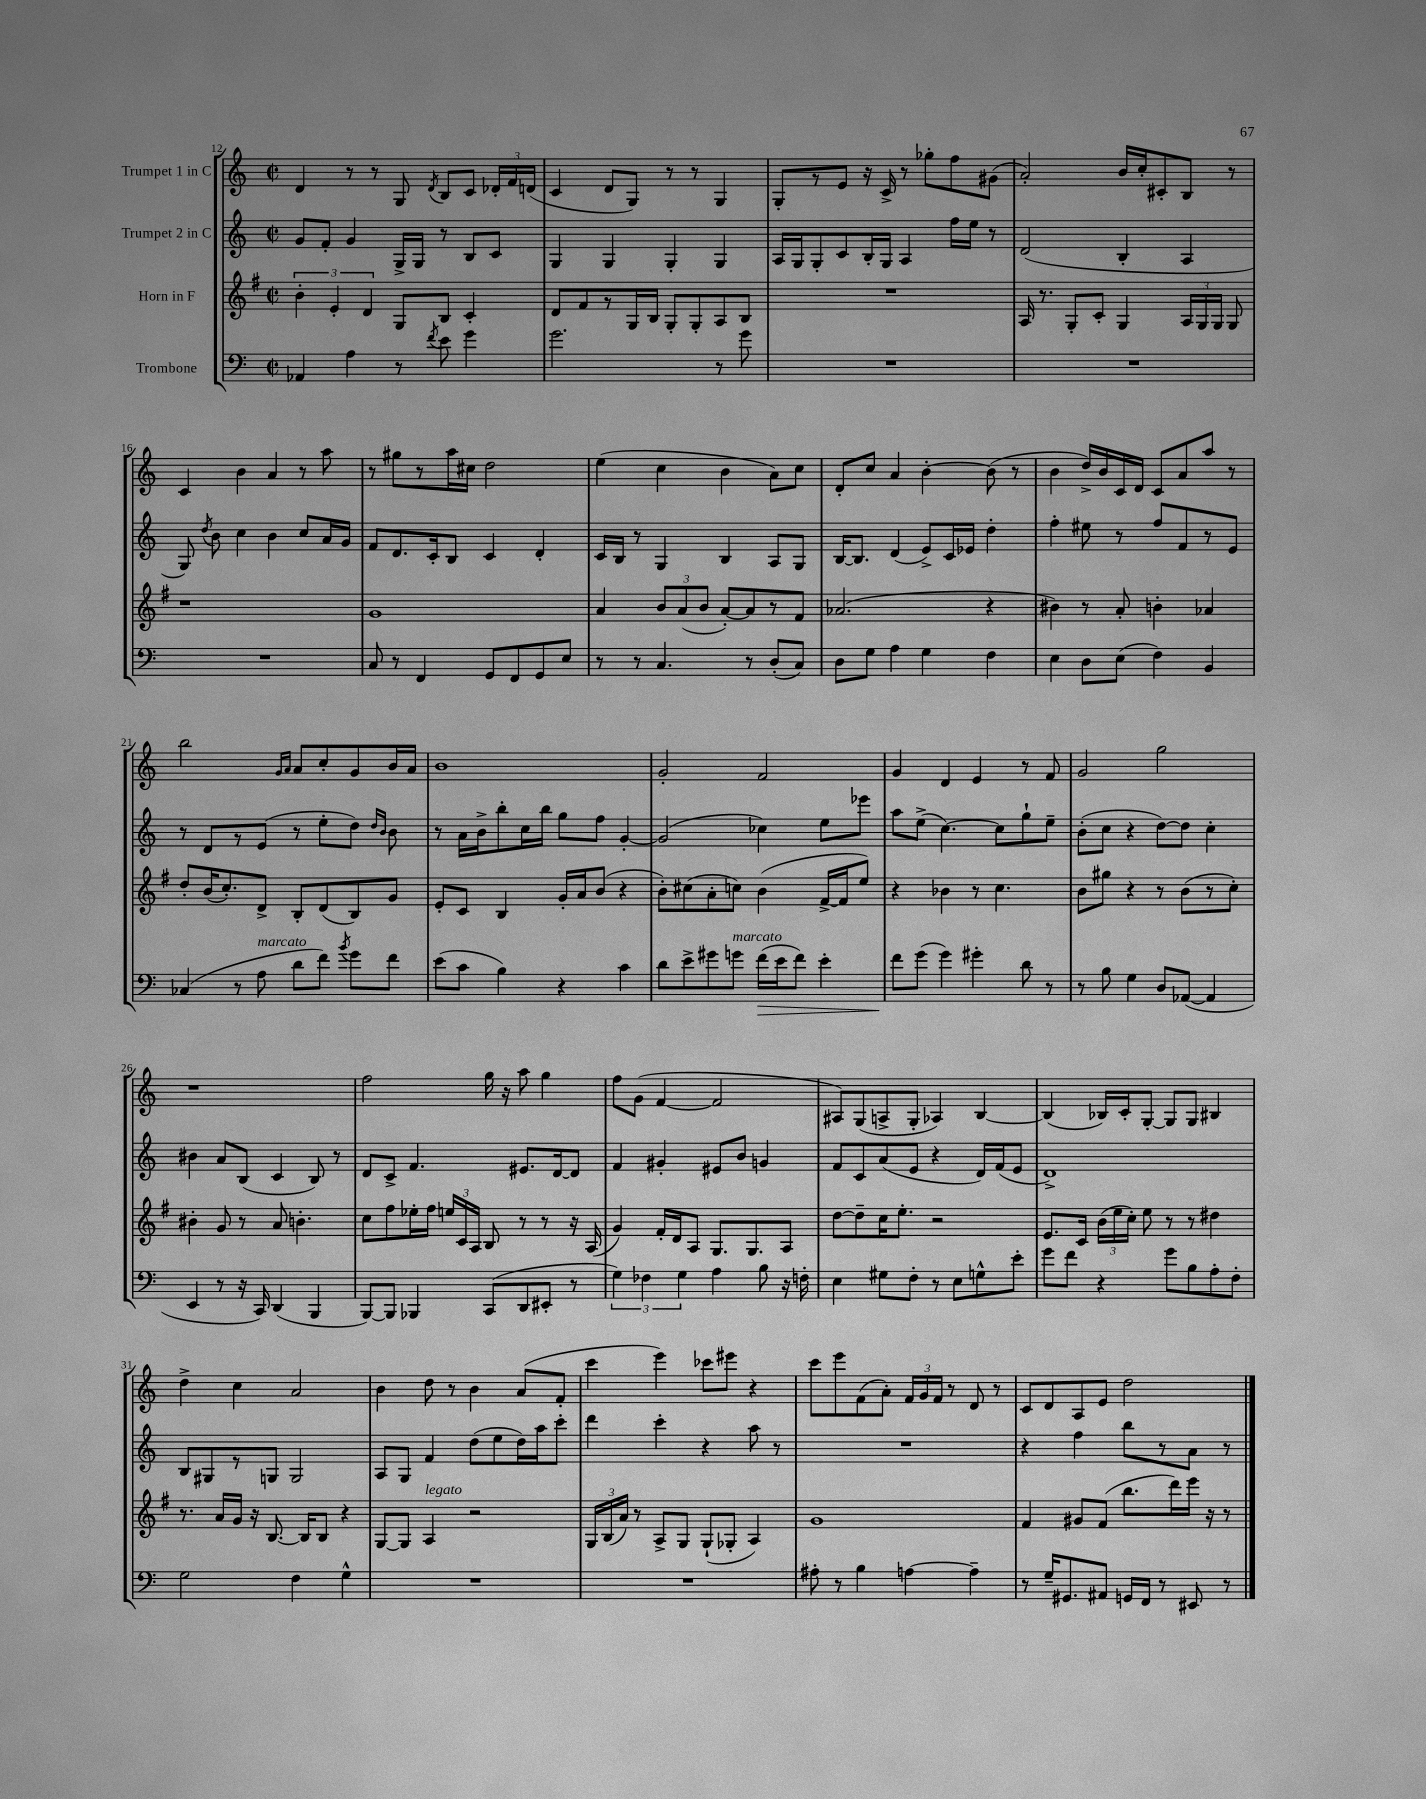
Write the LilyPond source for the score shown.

<<
\new StaffGroup <<
\new Staff = "s0" \with { instrumentName = "Trumpet 1 in C" } {
    \clef treble \key c \major \defaultTimeSignature \time 2/2
    \autoBeamOff d'4 r8 r8 g8 \acciaccatura { d'8 } b8[ c'8] \tuplet 3/2 { des'16[-. f'16 d'16]( } |
    c'4 d'8[ g8]) r8 r8 g4 |
    g8[-. r8 e'8] r16 c'16-> r8 ges''8[-. f''8 gis'8]( |
    a'2-.) b'16[ c''16-. cis'8-. b8] r8 |
    c'4 b'4 a'4 r8 a''8 |
    r8 gis''8[ r8 a''16 cis''16] d''2 |
    e''4( c''4 b'4 a'8[) c''8] |
    d'8[-. c''8] a'4 b'4~-. b'8( r8 |
    b'4 d''16[->) b'16 c'16 d'16] c'8[ a'8 a''8] r8 |
    b''2 \grace { g'16[ a'16] } a'8[ c''8-. g'8 b'16 a'16] |
    b'1 |
    g'2-. f'2 |
    g'4 d'4 e'4 r8 f'8 |
    g'2 g''2 |
    r1 |
    f''2 g''16 r16 a''8 g''4 |
    f''8[ g'8]( f'4~ f'2 |
    ais8[) g8( a8-> g8]-. aes4) b4~ |
    b4( bes16[) c'16-. g8]~-. g8[ g8] bis4 |
    d''4-> c''4 a'2 |
    b'4 d''8 r8 b'4 a'8[( f'8]-. |
    c'''4 e'''4) ces'''8[ eis'''8] r4 |
    c'''8[ e'''8 f'8( a'8]-.) \tuplet 3/2 { f'16[ g'16 f'16] } r8 d'8 r8 |
    c'8[ d'8 a8 e'8] d''2 \bar "|." |
}
\new Staff = "s1" \with { instrumentName = "Trumpet 2 in C" } {
    \clef treble \key c \major \defaultTimeSignature \time 2/2
    \autoBeamOff g'8[ f'8]-. g'4 g16[-> g16] r8 b8[ c'8] |
    g4 g4 g4-. g4 |
    a16[ g16 g8-. c'8 b16-. g16] a4 f''16[ e''16] r8 |
    d'2( b4-. a4 |
    g8) \acciaccatura { d''8 } b'8 c''4 b'4 c''8[ a'16 g'16] |
    f'8[ d'8. c'16-. b8] c'4 d'4-. |
    c'16[ b16] r8 g4 b4 a8[ g8] |
    b16[~ b8.] d'4( e'8[->) c'16 ees'16] d''4-. |
    f''4-. eis''8 r8 f''8[ f'8 r8 e'8] |
    r8 d'8[ r8 e'8]( r8 e''8[-. d''8]) \grace { d''16[ b'16] } b'8 |
    r8 a'16[ b'16-> b''8-. c''16 b''16] g''8[ f''8] g'4~-. |
    g'2( ces''4) e''8[ ees'''8] |
    a''8[ e''8]->( c''4.~) c''8[ g''8-! e''8]-- |
    b'8[-.( c''8] r4 d''8[~) d''8] c''4-. |
    bis'4 a'8[ b8]( c'4 b8) r8 |
    d'8[ c'8]-> f'4. eis'8.[ d'16~ d'8] |
    f'4 gis'4-. eis'8[ b'8] g'4 |
    f'8[ c'8 a'8( e'8] r4 d'16[) f'16( e'8] |
    d'1->) |
    b8[ gis8 r8 g8] g2 |
    a8[ g8] f'4 d''8[( e''8 d''16) a''16 c'''8]-. |
    d'''4 c'''4-. r4 a''8 r8 |
    R1 |
    r4 f''4 b''8[ r8 a'8] r8 \bar "|." |
}
\new Staff = "s2" \with { instrumentName = "Horn in F" } {
    \clef treble \key g \major \defaultTimeSignature \time 2/2
    \autoBeamOff \tuplet 3/2 { b'4-. e'4-. d'4 } g8[ b8] c'4-. |
    d'8[ fis'8 r8 g16 b16] g8[-. g8-. a8 b8] |
    R1 |
    a16 r8. g8[-. c'8]-. g4 \tuplet 3/2 { a16[ g16 g16] } g8 |
    r1 |
    g'1 |
    a'4 \tuplet 3/2 { b'8[ a'8( b'8] } a'8[~-.) a'8 r8 fis'8] |
    aes'2.( r4 |
    bis'4) r8 a'8-. b'4-. aes'4 |
    d''8[-. b'16( c''8.-.) d'8]-> b8[-. d'8( b8) g'8] |
    e'8[-. c'8] b4 g'16[-. a'16 b'8]( r4 |
    b'8[-.) cis''8( a'8-. c''8]) b'4( fis'16[~-> fis'16 e''8]) |
    r4 bes'4 r8 c''4. |
    b'8[ gis''8] r4 r8 b'8[( r8 c''8]-.) |
    bis'4-. g'8 r8 a'8 b'4.-. |
    c''8[ fis''8 ees''16-. fis''16] \tuplet 3/2 { e''16[ c'16 a16] } b8 r8 r8 r16 a16( |
    g'4) fis'16[-. d'16 a8] g8.[ g8. a8] |
    d''8[~ d''8-- c''16 e''8.]-. r2 |
    e'8.[ c'16] \tuplet 3/2 { b'16[( e''16 c''16]-.) } e''8 r8 r8 dis''4 |
    r8. a'16[ g'16] r16 b8.~ b16[ b8] r4 |
    g8[~ g8] a4^\markup { \italic "legato" } r2 |
    \tuplet 3/2 { g16[ b16( a'16]) } r8 a8[-> g8] g8[-!( ges8]-. a4) |
    g'1 |
    fis'4 gis'8[ fis'8]( b''8.[ d'''16) e'''16] r16 r8 \bar "|." |
}
\new Staff = "s3" \with { instrumentName = "Trombone" } {
    \clef bass \key c \major \defaultTimeSignature \time 2/2
    \autoBeamOff aes,4 a4 r8 \acciaccatura { f'8 } e'8 g'4 |
    g'2. r8 g'8 |
    R1 |
    R1 |
    R1 |
    c8 r8 f,4 g,8[ f,8 g,8 e8] |
    r8 r8 c4. r8 d8[-.( c8]) |
    d8[ g8] a4 g4 f4 |
    e4 d8[ e8]( f4) b,4 |
    ces4( r8 a8^\markup { \italic "marcato" } d'8[ f'8]) \acciaccatura { b'8 } g'8[ f'8] |
    e'8[( c'8] b4) r4 c'4 |
    d'8[ e'8-> gis'8 g'8]^\markup { \italic "marcato" } f'16[\>( e'16 f'8]) e'4-. |
    f'8[\! g'8]( g'4) gis'4-. d'8 r8 |
    r8 b8 g4 d8[ aes,8]~( aes,4 |
    e,4 r8 r16 c,16) d,4( b,,4 |
    b,,8[~) b,,8] bes,,4 c,8[( d,8 eis,8]-. r8 |
    \tuplet 3/2 { g4) fes4 g4 } a4 b8 r16 f16-. |
    e4 gis8[ f8]-. r8 e8[ g8-^ e'8]-. |
    g'8[ f'8] r4 g'8[ b8 a8-. f8]-. |
    g2 f4 g4-^ |
    R1 |
    R1 |
    ais8-. r8 b4 a4~ a4-- |
    r8 g16[-- gis,8. ais,8] g,16[ f,16] r8 eis,8 r8 \bar "|." |
}
>>
>>
\layout { \context { \Score currentBarNumber = #12 } }
